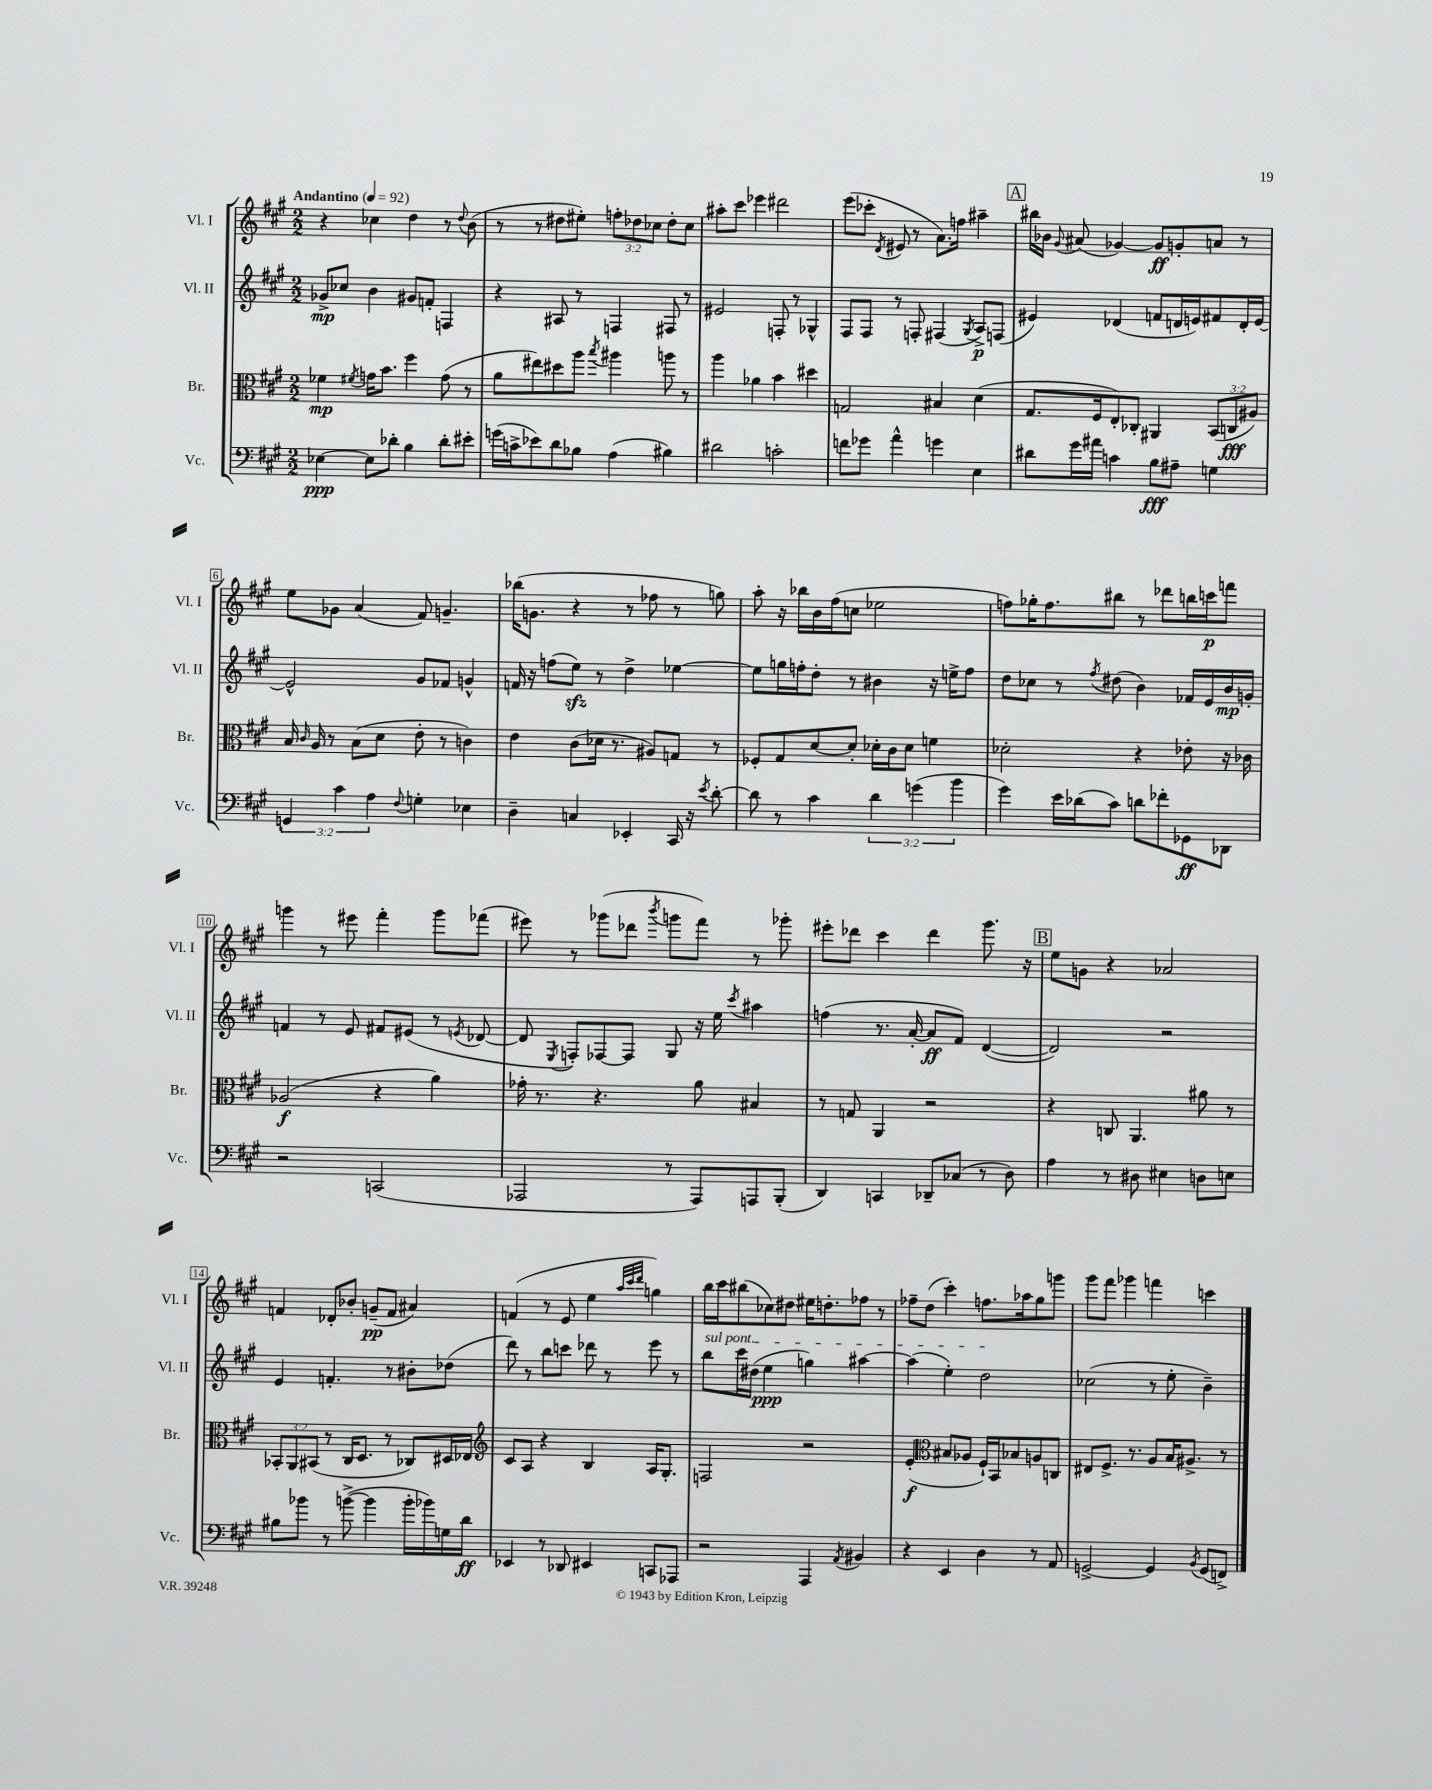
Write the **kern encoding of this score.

**kern	**kern	**kern	**kern
*staff4	*staff3	*staff2	*staff1
*clefF4	*clefC3	*clefG2	*clefG2
*k[f#c#g#]	*k[f#c#g#]	*k[f#c#g#]	*k[f#c#g#]
*M2/2	*M2/2	*M2/2	*M2/2
*MM92	*MM92	*MM92	*MM92
[4E-\	4f-\	8g-^/L	4r
.	.	8cc-/J	.
.	8qf#/	.	.
8E-\]L	16g\LK	4b\	4cc-\
.	8.b\J	.	.
8d-'\J	.	.	.
4B\	4ff#\	8g#/L	4dd\
.	.	8f'/J	.
8d-'\L	(8g\	4F/	8r
.	.	.	8qqdd/
8e#'\J	8r	.	(8b\
=	=	=	=
(16g\LL	8a\L	4r	8r
16c^\J	.	.	.
8e-\)	8ee#\)	.	8r
8d\	8dd#\	8A#/	8dd#\L
8B-\J	8aa\J	8r	8ee#'\J)
.	8qbb/	.	.
(4A\	4aa#\	4F/	12ff'\L
.	.	.	12dd-\
.	.	.	12cc-\J
4B#\)	8aa\	8F#/	8dd-'\L
.	8r	8r	8cc-\J
=	=	=	=
2d#\	4aa\	2e#/	8aa#'\L
.	.	.	8ccc#\J
.	4a-\	.	4eee-\
2c'\	4b\	8F'/	2ddd#\
.	.	8r	.
.	4dd#\	4G-^^/	.
=	=	=	=
8f\L	2G/	8F#/L	(8eee\L
8g-\J	.	8F#/J	8ccc-'\J
.	.	.	8qd/
4a^^\	.	8r	8e#/
.	.	8F'/	8r
4g\	4B#/	(4F#/	8.a\L)
.	.	.	16ff\Jk
.	.	8qG#/	.
4E\	(4d\	8A^/L)	4aa#~\
.	.	(8F/J	.
=	=	=	=
8d#\L	8.G#/L	4e#/)	16bb#\LL
.	.	.	16b-\JJ
.	.	.	8qqg#/
16g#\L	.	.	(8a#/
16a#\JJ	16F#/k	.	.
4c\	8E'/)	(4d-/	[4g-/)
.	8C-'/J	.	.
8B\L	4AA#/	8f/L	8g-/]L
8A#~\J	.	16d/L	8g'/
.	.	16e/J)	.
4G\	(12BB/L	8f#/	8a/J
.	12C/	.	.
.	.	16d'/L	8r
.	12A#/J)	.	.
.	.	[16e/JJ	.
=	=	=	=
6GG/	16B/	2e^^/]	8ee\L
.	16qqc#/	.	.
.	16A/	.	.
.	8r	.	8g-\J
6c#\	.	.	.
.	(8B\L	.	(4a/
6A\	.	.	.
.	8d\J	.	.
8qqF#/	.	.	.
4G'\	8e'\	8g#/L	8f#/)
.	8r	8f-/J	4.g~/
4E-\	4c\)	4g^^/	.
=	=	=	=
4D~\	4e\	16f/	(16bb-\LK
.	.	16r	8.g\J
.	.	(8ff\L	.
4C/	(8c#\L	8ee\J)	4r
.	16d-\Jk	8r	.
.	8.r	.	.
4EE-'/	.	4dd^\	8r
.	8A#/L)	.	8ff-\
16CC#/	8G/J	[4ee-\	8r
16r	.	.	.
8qe/	.	.	.
[8d'\	8r	.	8gg\)
=	=	=	=
8d\]	8F-'/L	8ee-\]L	8aa'\
8r	8G#/	16gg\L	16r
.	.	16ff'\J	16bb-\LL
4c#\	[8d/	8dd'\J	16b\
.	.	.	(16ff#\J
.	8d'/]J	8r	8cc\J
6d\	16d-'\LL	4b#\	2ee-\
.	16c#\J	.	.
.	8d-\J	.	.
(6g\	.	.	.
.	4f\	16r	.
.	.	16ee^\LK	.
6b\	.	.	.
.	.	8ff\J	.
=	=	=	=
4g#\)	2d-'\	8dd\L	8ff\L)
.	.	8cc-\J	16gg-'\K
.	.	.	8.ff\
16e\LL	.	8r	.
(16d-\J	.	.	.
.	.	8qff#/	.
8c#\J)	.	(8dd#\	8bb#\J
8d\L	4r	4b\)	8r
8f-'\	.	.	8ddd-\L
8GG-\	8e-'\	16f-/LL	16bb\L
.	.	16e/	16ccc\J
8DD-\J	16r	16b/	8fff\J
.	16c-\	16g'/JJ	.
=	=	=	=
2r	(2A-/	4f/	4ggg\
.	.	8r	8r
.	.	8e/	8eee#\
(2CC/	4r	8f#/L	4fff#'\
.	.	(8e#/J	.
.	4a\)	8r	8ggg\L
.	.	8qe/	.
.	.	[8d-/	(8fff-\J
=	=	=	=
2AAA-/	16g-'\	8d-/]	8eee#\)
.	8.r	.	.
.	.	8qE/	.
.	.	8F'/L)	8r
.	4.r	[8F-/	(8ggg-\L
.	.	8F-/]J	8ddd-\J
.	.	.	8qbbb/
8r	.	8G#/	8ggg\L
8AAA-/L)	8a\	16r	8fff#\J)
.	.	16ee\	.
.	.	8qccc#/	.
8AAA/	4B#/	4aa#\	8r
(8BBB'/J	.	.	8ggg-'\
=	=	=	=
4DD/)	8r	(4ff\	8eee#'\L
.	8G/	.	8ddd-\J
4CC/	4AA/	8.r	4ccc#\
.	.	[16a'/	.
8DD-~/L	2r	8a/]L	4ddd-\
(8C-/J	.	8f#/J)	.
8r	.	([4d/	8.ggg#\
8D\)	.	.	.
.	.	.	16r
=	=	=	=
4A\	4r	2d/])	8ee\L
.	.	.	8g\J
8r	8C/	.	4r
8D#\	4.AA/	.	.
4E#\	.	2r	2a-/
8D\L	8a#\	.	.
8E\J	8r	.	.
=	=	=	=
8B#\L	12BB-'/L	4e/	4f/
.	12AA/	.	.
8b-\J	.	.	.
.	(12BB#/J	.	.
8r	8r	4.f'/	8d-'/L
([8b^\	16C#/LK	.	8b-'/J
.	8.D/J	.	.
4b\]	.	.	(8g~/L
.	8r	8r	8f/J
16b'\LL	8C-/L)	8b#'\L	4a#/)
16b-\)	.	.	.
16G\	16D#/L	(8dd-\J	.
16d\JJ	16E-/JJ	.	.
=	=	=	=
*	*clefG2	*	*
4EE-/	8c#/L	8ddd\)	(4f/
.	8A/J	8r	.
8r	4r	8bb\L	8r
8DD-/	.	8ccc\J	8e/
4EE#/	4B/	8ddd-\	4ee\
.	.	8r	.
.	.	.	32qqaa/LLL
.	.	.	32qqccc#/
.	.	.	32qqddd/JJJ
8CC/L	16A/LK	8eee\	4gg\)
.	8.G#'/J	.	.
8AAA-/J	.	8r	.
=	=	=	=
2r	2F/	8bb\L	16bb\LL
.	.	.	16ccc#\J
.	.	16ccc#\L	(8bb#\
.	.	(16dd#\JJ	.
.	.	4ee\	8cc-\)
.	.	.	8dd#\J
4AAA/	2r	4gg\)	16ee#\LK
.	.	.	8.dd'\
8qAA/	.	.	.
4BB#/	.	[4aa#\	8ff-\J
.	.	.	8r
=	=	=	=
4r	(4e'/	(4aa#\]	8ff-~\L
.	.	.	(8dd\J
*	*clefC3	*	*
4EE/	8B#/L	4ee'\)	4ccc#'\)
.	8A-/J	.	.
4D\	16F#`/LL)	2dd\	8.ff\L
.	16BB/J	.	.
.	8B-/	.	.
.	.	.	16aa-\k
8r	8A/	.	8gg#\
8AA/	8C/J	.	8ggg\J
=	=	=	=
[2GG^/	8E#/L	(2cc-\	8ggg#\L
.	8.F#^/J	.	8fff#\J
.	.	.	4ggg-\
.	8.r	.	.
4GG/]	8A/L	8r	4fff\
.	16B/K	8ee'\	.
.	8.A#^/J	.	.
8qBB/	.	.	.
(8GG/L	.	4b~\)	4ccc\
8FF^/J)	8r	.	.
==	==	==	==
*-	*-	*-	*-
